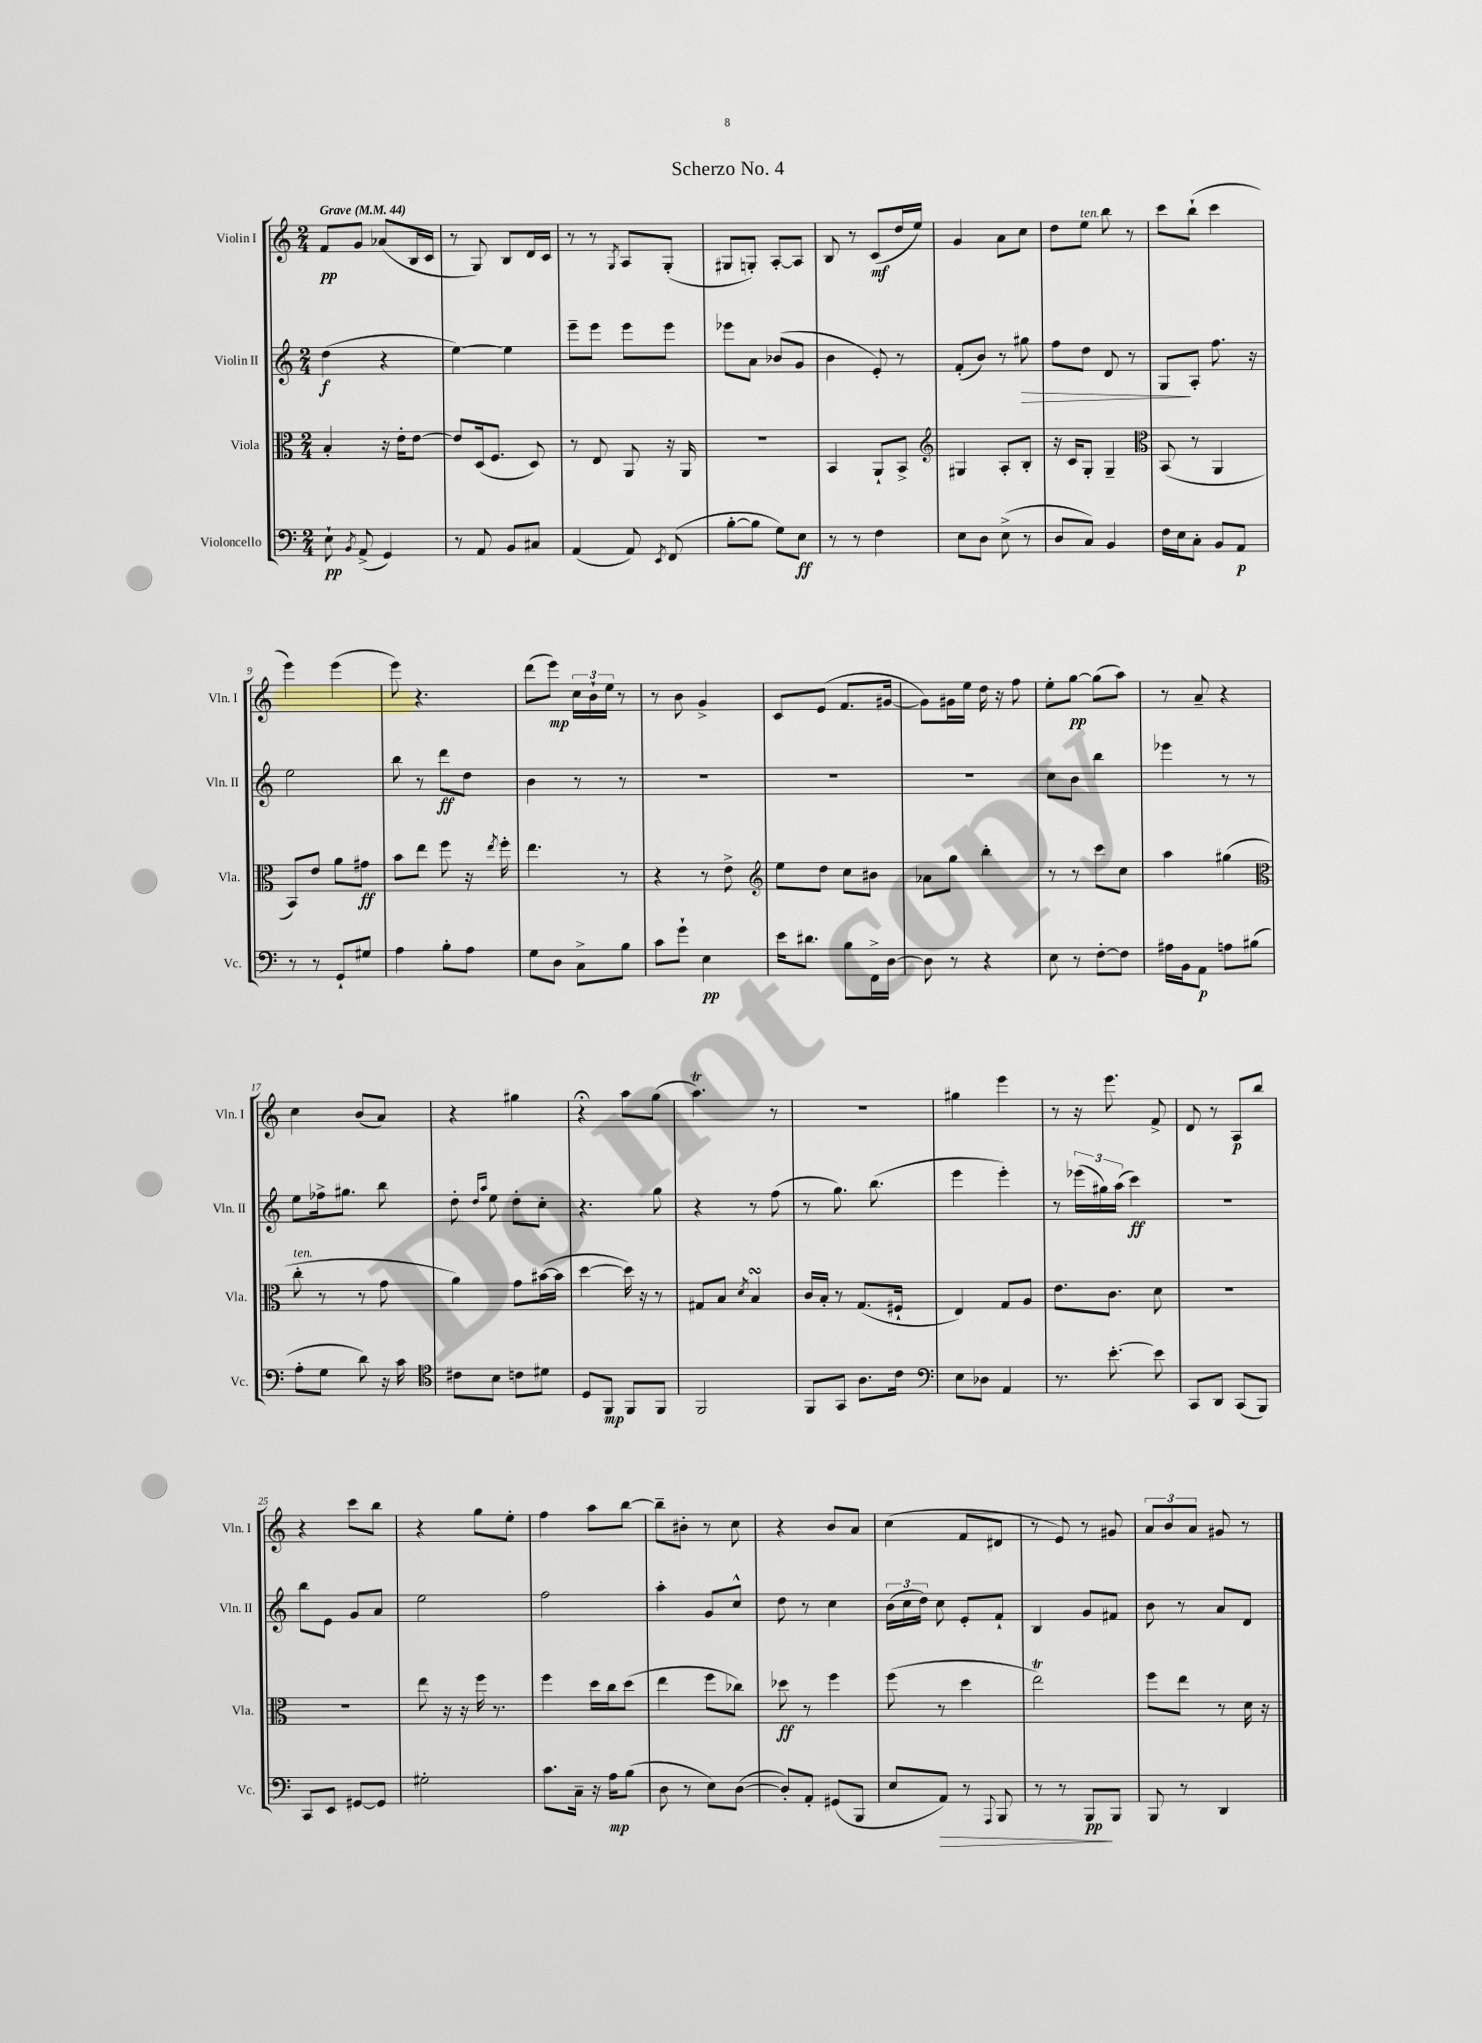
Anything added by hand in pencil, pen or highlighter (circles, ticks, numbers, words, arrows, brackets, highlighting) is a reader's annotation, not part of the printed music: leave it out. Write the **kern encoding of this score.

**kern	**kern	**kern	**kern
*staff4	*staff3	*staff2	*staff1
*clefF4	*clefC3	*clefG2	*clefG2
*k[]	*k[]	*k[]	*k[]
*M2/4	*M2/4	*M2/4	*M2/4
*MM44	*MM44	*MM44	*MM44
8E`	4B'	(4dd	8f
8qBB	.	.	.
(8AA^	.	.	8g
4GG)	16r	4r	(8a-
.	16e'	.	.
.	[8e	.	16B
.	.	.	16c
=	=	=	=
8r	8e]	[4ee)	8r
8AA	(16D	.	8G)
.	8.F	.	.
8BB	.	4ee]	8B
8C#	8D)	.	16d
.	.	.	16c
=	=	=	=
(4AA	8r	8eee~	8r
.	8E	8eee	8r
.	.	.	8qG
8AA)	8AA	8eee	8A
8qEE	.	.	.
(8FF	16r	8eee	(8G'
.	16AA	.	.
=	=	=	=
[8B'	2r	8eee-	8G#
8B]	.	8a	8G')
8G)	.	(8b-	[8A'
8E	.	8g	8A]
=	=	=	=
8r	4BB	4b	8B
8r	.	.	8r
4F	8AA`	8e')	(8c
.	8BB^	8r	16dd
.	.	.	16ee)
=	=	=	=
*	*clefG2	*	*
8E	4G#	(8f'	4g
8D	.	8b)	.
(8E^	8A'	8r	8a
8r	8B'	8gg#	8cc
=	=	=	=
8D	16r	8ff	8dd
.	16c	.	.
8C)	8G'	8dd	8ee
4BB	4G~	8d	8bb
.	.	8r	8r
=	=	=	=
*	*clefC3	*	*
16F	(8BB	8G	8ccc
16E	.	.	.
8C'	8r	8A'	(8bb`
8BB	4AA	8.ff	4ccc
8AA	.	.	.
.	.	16r	.
=	=	=	=
8r	8BB)	2ee	4eee)
8r	8e	.	.
8GG`	8a	.	(4eee
8G#	8g#	.	.
=	=	=	=
4A	8b	8bb	8eee)
.	8ee	8r	4.r
8B'	8ff	8ddd	.
8A	16r	8dd	.
.	8qee	.	.
.	16ff'	.	.
=	=	=	=
8G	4.ee	4b	(8ddd
8D	.	.	8eee)
8C^	.	8r	24cc
.	.	.	24b`
.	.	.	24ee
8B	8r	8r	8r
=	=	=	=
8c	4r	2r	8r
8g`	.	.	8b
4E	8r	.	4g^
.	8e^	.	.
=	=	=	=
*	*clefG2	*	*
16e	8ee	2r	8c
8.d#	.	.	.
.	8dd	.	(8e
8B	8cc	.	8.f
16FF^	8b#	.	.
[16D	.	.	[16g#
=	=	=	=
8D]	8a-	2r	8g#])
8r	8gg	.	16g#
.	.	.	16ee
4r	4bb'	.	16dd
.	.	.	16r
.	.	.	8ff
=	=	=	=
8E	8r	8cc	8ee'
8r	8r	8b	[8gg
[8F'	8ccc	4bb	(8gg]
8F]	8cc	.	8aa)
=	=	=	=
16A#	4aa	4eee-	8r
16BB	.	.	.
8AA	.	.	8a~
8A	(4gg#	8r	4r
(8B#	.	8r	.
=	=	=	=
*	*clefC3	*	*
8A'	8cc'	8ee	4cc
8G	8r	16ff-^	.
.	.	8.gg#	.
8d)	8r	.	(8b
16r	8g	8bb	8a)
16c	.	.	.
=	=	=	=
*clefC4	*	*	*
8c#	4a)	8dd'	4r
.	.	16qqdd	.
.	.	16qqaa	.
8B	.	8ee	.
8c	8g	8dd'	4gg#
8d#	([16b#	8cc'	.
.	16b#]	.	.
=	=	=	=
8D	[4dd	4.r	4r;
8FF	.	.	.
8FF	16dd])	.	8aa
.	16r	.	.
8FF	8r	8gg	(8gg
=	=	=	=
2FF	8G#	4r	4.aa)
.	8B	.	.
.	8qd	.	.
.	4B	8r	.
.	.	(8ff	8r
=	=	=	=
8FF	16c	8r	2r
.	16B'	.	.
8GG	8r	8.gg)	.
8.A	(8.G	.	.
.	.	(8.bb	.
16c	16F#`	.	.
=	=	=	=
*clefF4	*	*	*
8E	4E)	4eee	4gg#
8D-	.	.	.
4AA	8G	4eee')	4eee
.	8A	.	.
=	=	=	=
8.r	8.e	8r	8r
.	.	(24eee-	16r
.	.	24gg#)	.
[8.e'	8.c	.	8.eee
.	.	(24aa	.
.	.	4ccc)	.
8e]	8d	.	8f^
=	=	=	=
8CC	2r	2r	8d
8DD	.	.	8r
(8CC	.	.	8A
8BBB)	.	.	8bb
=	=	=	=
8CC	2r	8bb	4r
8EE	.	8e	.
[8GG#	.	8g	8ccc
8GG#]	.	8a	8bb
=	=	=	=
2G#'	8ee	2ee	4r
.	16r	.	.
.	16r	.	.
.	16ff	.	8gg
.	8.r	.	.
.	.	.	8ee'
=	=	=	=
8.c	4ff	2ff	4ff
16C~	.	.	.
16r	16dd	.	8aa
16A	16cc	.	.
(8B	(8dd	.	[8bb
=	=	=	=
8D	4ee	4aa'	8bb~]
8r	.	.	8b#'
8E)	8ff	8g	8r
([8D	8cc-)	8cc^^	8cc
=	=	=	=
8D'])	8dd-	8dd	4r
8AA'	8r	8r	.
(8GG#	4ff	4cc	8b
8BBB	.	.	8a
=	=	=	=
8E	(8ff	(24b	(4cc
.	.	24cc	.
.	.	24dd)	.
8AA)	8r	8cc	.
8r	4dd	8e'	8f
8qqAAA	.	.	.
8BBB	.	8f`	8d#
=	=	=	=
8r	2ee)	4B	8r
8r	.	.	8e)
8BBB	.	8g	8r
8BBB	.	8f#	8g#
=	=	=	=
8BBB	8ff	8b	12a
.	.	.	12b
8r	8ee	8r	.
.	.	.	12a
4DD	8r	8a	8g#
.	16d	8d	8r
.	16r	.	.
==	==	==	==
*-	*-	*-	*-
